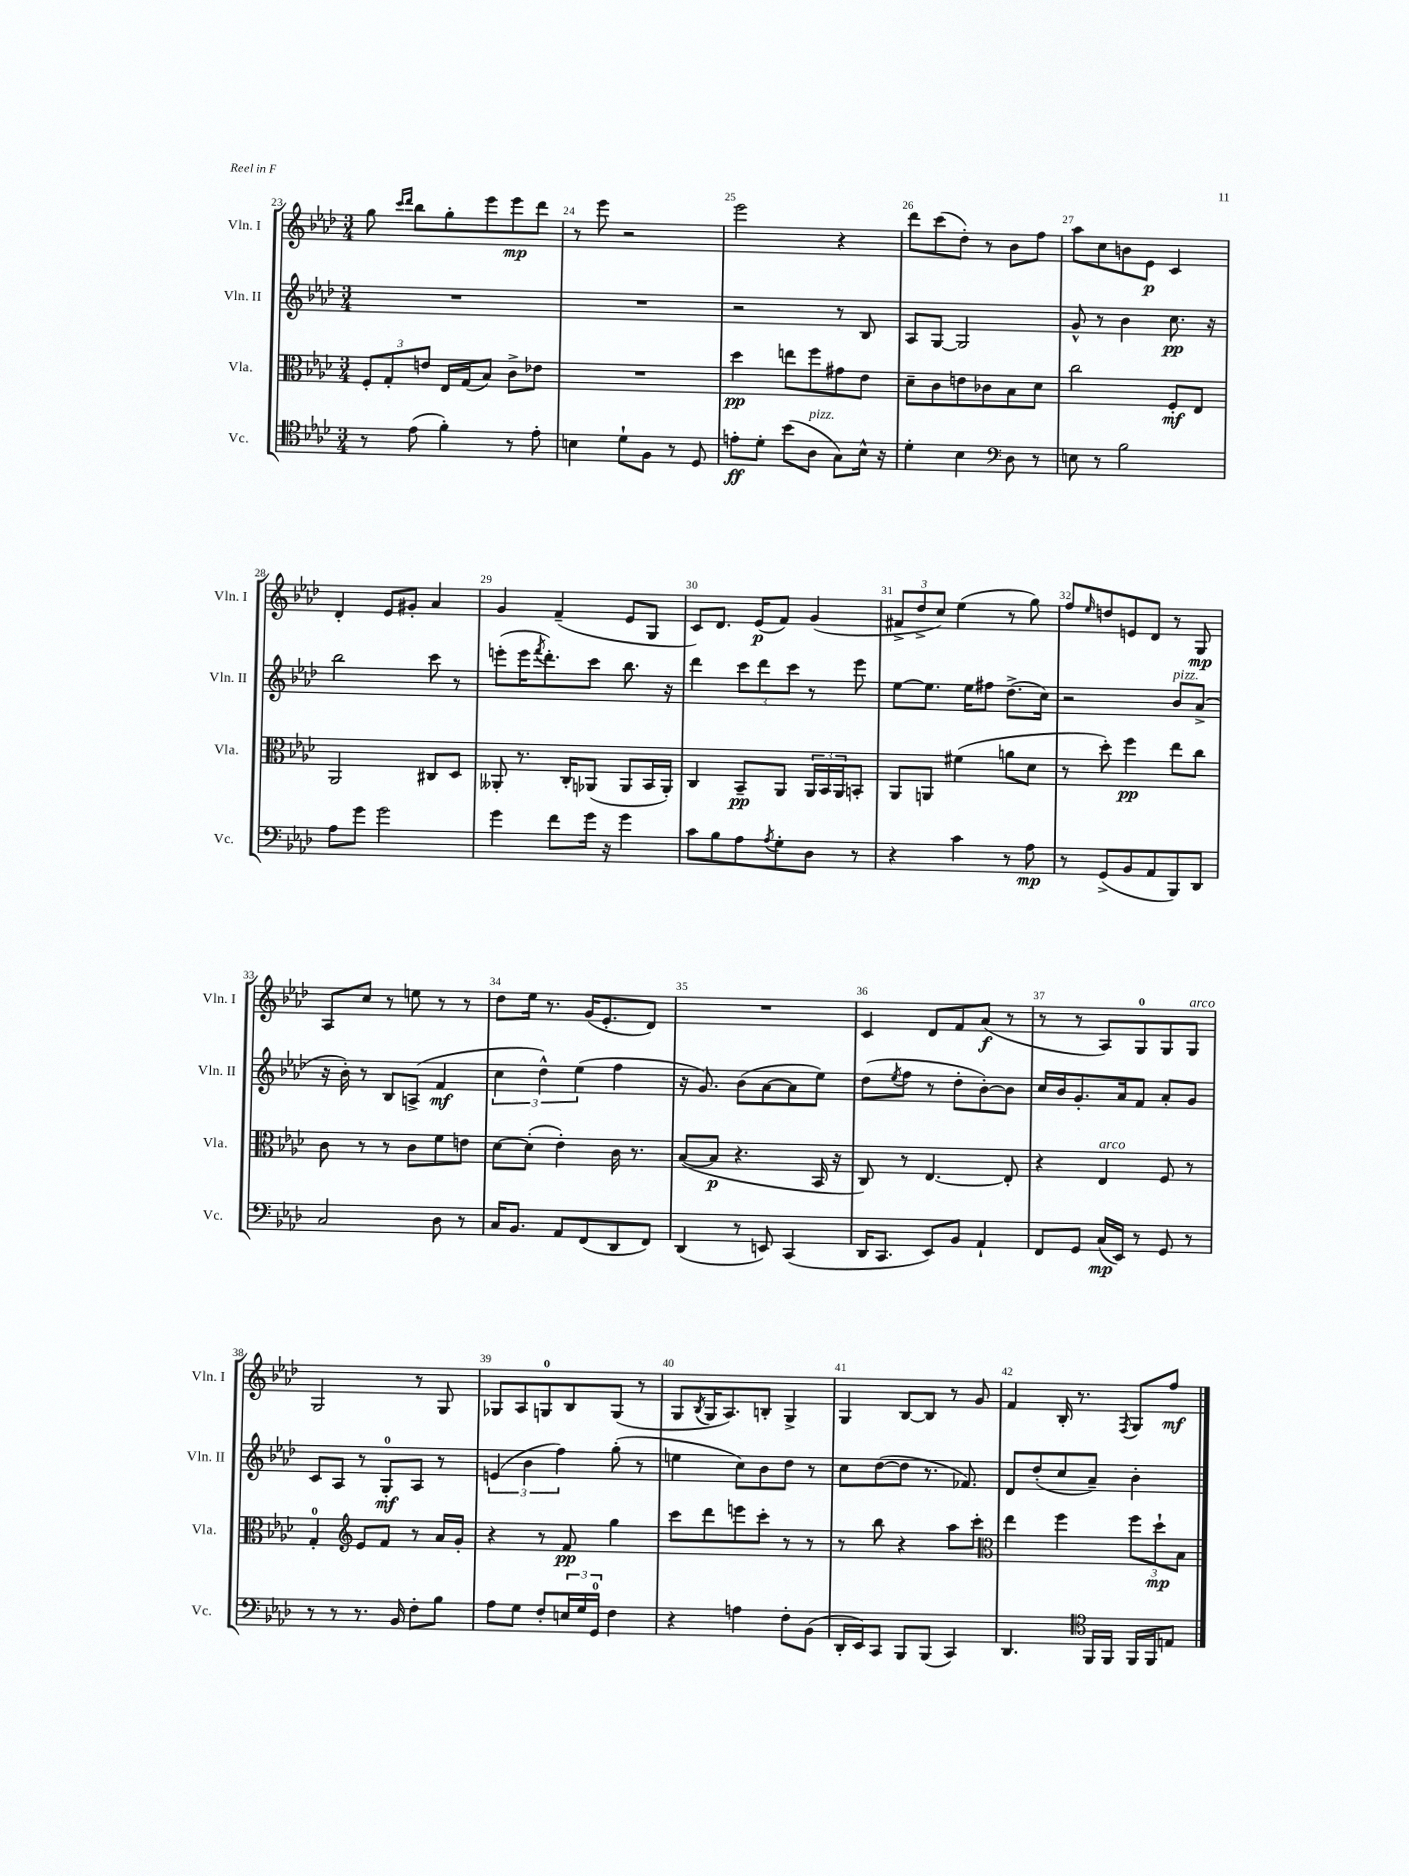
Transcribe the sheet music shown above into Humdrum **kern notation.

**kern	**kern	**kern	**kern
*staff4	*staff3	*staff2	*staff1
*clefC4	*clefC3	*clefG2	*clefG2
*k[b-e-a-d-]	*k[b-e-a-d-]	*k[b-e-a-d-]	*k[b-e-a-d-]
*M3/4	*M3/4	*M3/4	*M3/4
8r	12F'/L	2.r	8gg\
.	12G'/	.	.
.	.	.	16qqccc/LL
.	.	.	16qqddd-/JJ
(8e-\	.	.	8bb-\L
.	12e/J	.	.
4f'\)	16E-/LL	.	8gg'\
.	(16G/J	.	.
.	8B-/J)	.	8eee-\
8r	8c^\L	.	8eee-\
8e-'\	8e-\J	.	8ddd-\J
=	=	=	=
4B\	2.r	2.r	8r
.	.	.	8eee-\
8d-`\L	.	.	2r
8F\J	.	.	.
8r	.	.	.
8D-/	.	.	.
=	=	=	=
8e'\L	4dd-\	2r	2eee-\
8d-'\J	.	.	.
(8b-\L	8ee\L	.	.
8A-\J	8ff\	.	.
8G\L)	8g#\	8r	4r
16B-^^\Jk	8e-\J	8B-/	.
16r	.	.	.
=	=	=	=
4d-'\	8d-~\L	8A-/L	8ddd-\L
.	8c\	[8G/J	(8ccc\
4B-\	8e\	2G/]	8dd-'\J)
.	8c-\	.	8r
*clefF4	*	*	*
8D-\	8B-\	.	8b-\L
8r	8d-\J	.	8ff\J
=	=	=	=
8E\	2cc\	8g^^/	8aa-\L
8r	.	8r	8cc\
2B-\	.	4b-\	8b\
.	.	.	8e-\J
.	8F'/L	8.cc\	4c/
.	8E-/J	.	.
.	.	16r	.
=	=	=	=
8A-\L	2AA-/	2bb-\	4d-'/
8g\J	.	.	.
2g\	.	.	8e-/L
.	.	.	8g#'/J
.	8C#/L	8ccc\	4a-/
.	8D-/J	8r	.
=	=	=	=
4g\	8AA--'/	(8eee'\L	4g/
.	8.r	16eee\K	.
.	.	8qfff/	.
.	.	8.ddd-'\)	.
8f\L	.	.	(4f~/
.	16C'/LK	.	.
16g\Jk	(8AA-/J	8ccc\J	.
16r	.	.	.
4g\	8AA-/L	8.bb-\	8e-/L
.	16BB-/L	.	8G/J
.	16AA-'/JJ)	16r	.
=	=	=	=
8c\L	4C/	4ddd-\	8c/L)
8B-\	.	.	8.d-/J
8A-\	8BB-~/L	12ccc\L	.
.	.	.	(16e-/LK
.	.	12ddd-\	.
8qA-/	.	.	.
8G'\	8AA-/J	.	8f/J)
.	.	12ccc\J	.
8D-\J	24AA-/LL	8r	(4g/
.	24BB-/	.	.
.	24AA-/J	.	.
8r	8BB'/J	8eee-\	.
=	=	=	=
4r	8AA-/L	[8ee-\L	12f#^/L
.	.	.	12dd-^/
.	8AA/J	8.ee-\]J	.
.	.	.	12cc/J)
4c\	(4f#\	.	(4ee-\
.	.	16ee-\LK	.
.	.	8ff#\J	.
8r	8a\L	(8.dd-^\L	8r
8A-\	8d-\J	.	8gg\)
.	.	16cc\Jk)	.
=	=	=	=
8r	8r	2r	8ff/L
.	.	.	16qqee-/
(8GG^/L	8dd-'\)	.	8dd/
8BB-/	4ff\	.	8e/
8AA-/	.	.	8d-/J
8BBB-/)	8ee-\L	8b-/L	8r
8DD-/J	8cc\J	(8a-^/J	8G/
=	=	=	=
2C/	8c\	16r	8A-/L
.	.	16b-'\)	.
.	8r	8r	8cc/J
.	8r	8B-/L	8r
.	8c\L	(8A^/J	8ee\
8D-\	8f\	4f/	8r
8r	8e\J	.	8r
=	=	=	=
16C/LK	[8d-\L	6cc\	8dd-\L
8.BB-/J	.	.	.
.	(8d-'\]J	.	16ee-\Jk
.	.	6dd-^^\)	.
.	.	.	8.r
8AA-/L	4e-'\)	.	.
.	.	(6ee-\	.
(8FF/	.	.	(16g/LK
.	.	.	8.e-'/
8DD-/	16c\	4ff\	.
.	8.r	.	.
8FF/J)	.	.	8d-/J)
=	=	=	=
(4DD-/	([8B-/L	16r	2.r
.	.	8.g/)	.
.	8B-/]J	.	.
8r	4.r	(8b-\L	.
8EE/)	.	[8a-\	.
(4CC/	.	8a-\]	.
.	16BB-/	8ee-\J)	.
.	16r	.	.
=	=	=	=
16DD-/LK	8C/)	(8dd-\L	4c/
8.CC/J	.	.	.
.	.	8qee-/	.
.	8r	8ff\J	.
8EE-/L)	[4.E-/	8r	8d-/L
8BB-/J	.	8dd-'\L	8f/
4AA-`/	.	[8b-'\)	(8a-/J
.	8E-'/]	8b-\]J	8r
=	=	=	=
8FF/L	4r	16cc/LL	8r
.	.	16b-/J	.
8GG/J	.	8.g'/	8r
(16C/LL	4E-/	.	8A-/L)
16EE-/JJ)	.	16a-/k	.
8r	.	8f/J	8G/
8GG/	8F/	8a-'/L	8G/
8r	8r	8g/J	8G/J
=	=	=	=
8r	4G'/	8c/L	2G/
8r	.	8A-/J	.
*	*clefG2	*	*
8.r	8e-/L	8r	.
.	8f/J	8G'/L	.
16BB-/	.	.	.
8F'\L	8r	8A-/J	8r
8B-\J	16a-/LL	8r	8G/
.	16g'/JJ	.	.
=	=	=	=
8A-\L	4r	(6e/	8G-/L
8G\J	.	.	8A-/
.	.	6b-\	.
8F'/L	8r	.	8G/
.	.	6ff\)	.
24E/L	8f/	.	8B-/
24G/	.	.	.
24GG/JJ	.	.	.
4F\	4gg\	(8gg'\	(8G/J
.	.	8r	8r
=	=	=	=
4r	8ccc\L	4ee\	8G/L
.	.	.	8qB-/
.	8ddd-\	.	16G/K
.	.	.	8.A-/)
4A\	8eee\	8cc\L)	.
.	8ccc'\J	8b-\	8B'/J
8F'\L	8r	8dd-\J	4G^/
(8BB-\J	8r	8r	.
=	=	=	=
16DD-'/LL	8r	8cc\L	4G/
16EE-/J)	.	.	.
8CC/J	8bb-\	([8dd-\	.
8BBB-/L	4r	8dd-\]J	[8B-/L
(8BBB-/J	.	8.r	8B-/]J
4CC/)	8aa-\L	.	8r
.	.	8.f-/)	.
.	8ccc'\J	.	8g/
=	=	=	=
*	*clefC3	*	*
4.DD-/	4ee-\	8d-/L	4f/
.	.	(8dd-'/	.
.	4ff\	8cc/	16B-'/
.	.	.	8.r
*clefC4	*	*	*
16FF/LL	.	8a-~/J)	.
16FF/JJ	.	.	.
.	.	.	8qF/
16FF/LL	12ff\L	4b-'\	8G/L
16FF/J	.	.	.
.	12dd-`\	.	.
8E/J	.	.	8ff/J
.	12B-\J	.	.
==	==	==	==
*-	*-	*-	*-
